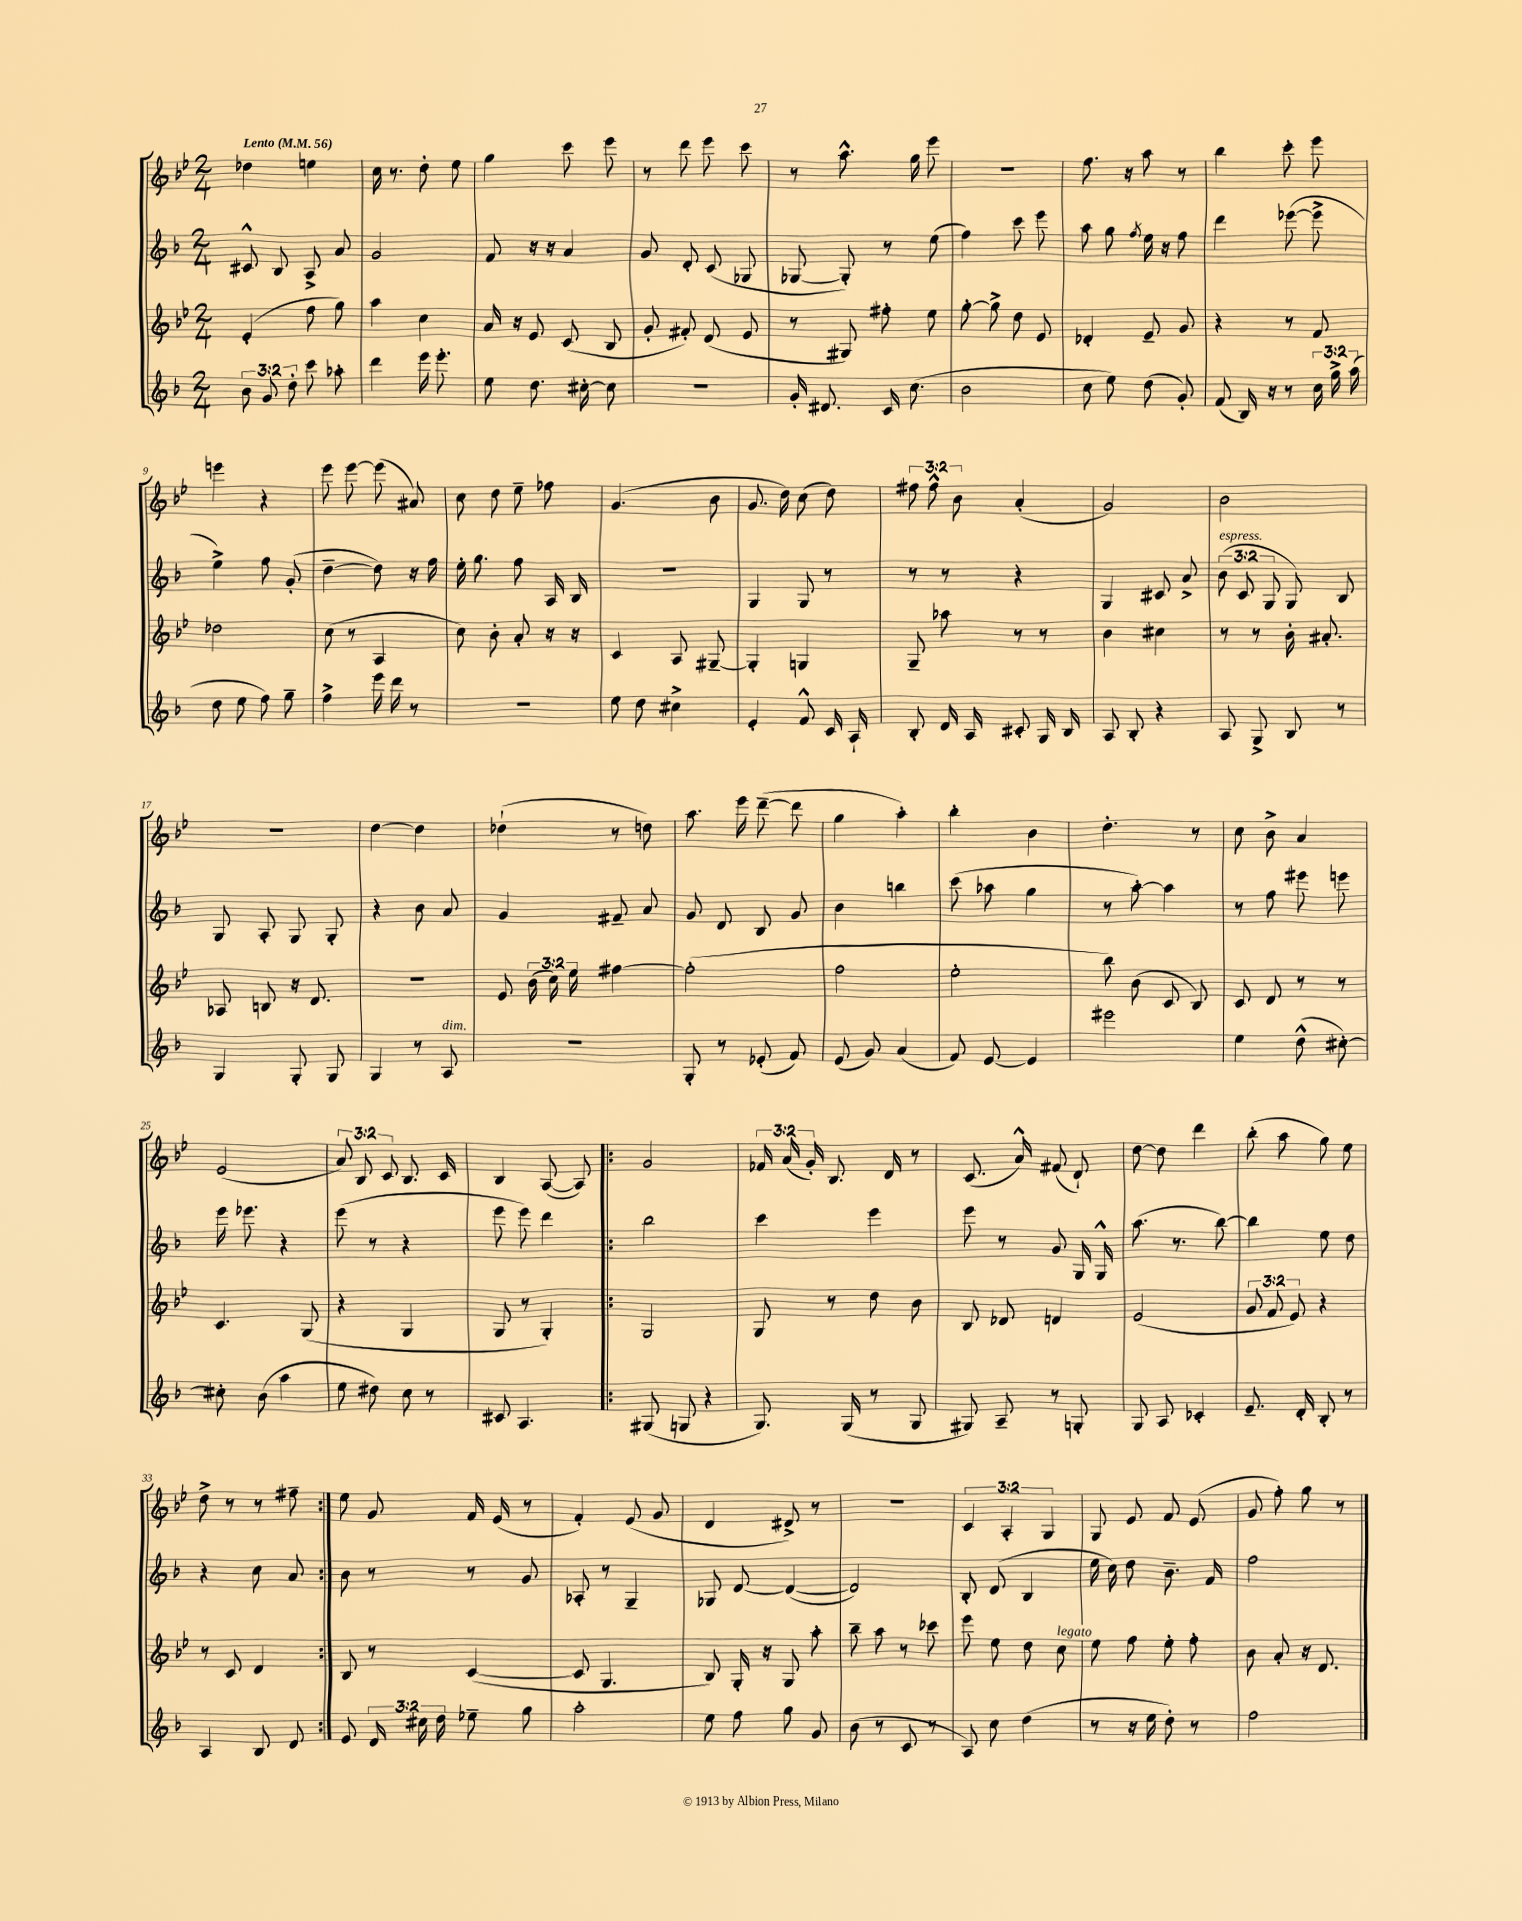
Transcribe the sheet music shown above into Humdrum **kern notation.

**kern	**kern	**kern	**kern
*staff4	*staff3	*staff2	*staff1
*clefG2	*clefG2	*clefG2	*clefG2
*k[b-]	*k[b-e-]	*k[b-]	*k[b-e-]
*M2/4	*M2/4	*M2/4	*M2/4
*MM56	*MM56	*MM56	*MM56
12b-	(4e-'	8c#^^	4dd-
12g	.	.	.
.	.	8B-	.
12dd'	.	.	.
8ccc	8ff	8A^	4ee
8aa-'	8gg)	8a	.
=	=	=	=
4ddd	4aa	2g	16cc
.	.	.	8.r
16eee	4cc	.	8dd'
8.eee'	.	.	.
.	.	.	8ee-
=	=	=	=
8ee	16a	8f	4gg
.	16r	.	.
8.dd	8e-	16r	.
.	.	16r	.
.	(8c	4a	8ccc
[16cc#'	.	.	.
8cc#]	8B-	.	8eee-
=	=	=	=
2r	8g'	8g	8r
.	8f#')	8d'	8ddd
.	(8d	(8c	8eee-
.	8e-	8G-	8ccc
=	=	=	=
16g'	8r	[8G-	8r
8.d#	.	.	.
.	8G#)	8G-'])	8.aa^^
16c	8ff#'	8r	.
(8.cc	.	.	16gg
.	8ee-	(8ee	8eee-
=	=	=	=
2b-	[8gg'	4ff)	2r
.	8gg^]	.	.
.	8dd	8ccc	.
.	8e-	8eee	.
=	=	=	=
8cc	4d-'	8aa	8.ff
8ee)	.	8gg	.
.	.	.	16r
.	.	8qff	.
(8dd	8e-~	16ee	8aa
.	.	16r	.
8g')	8g	8ff	8r
=	=	=	=
(8f	4r	4ddd	4bb-
16B-)	.	.	.
16r	.	.	.
8r	8r	([8eee-	8ccc'
24cc	8f	8eee-^]	8eee-
24gg^	.	.	.
(24aa	.	.	.
=	=	=	=
8dd	2dd-	4ee^)	4eee
8ee	.	.	.
8ff)	.	8ff	4r
8gg~	.	(8g'	.
=	=	=	=
4ff^	(8cc	[4dd~	8eee-
.	8r	.	[8eee-
16eee	4A	8dd])	(8eee-]
16ddd	.	.	.
8r	.	16r	8a#)
.	.	16ff	.
=	=	=	=
2r	8cc)	16ee'	8cc
.	.	8.gg	.
.	8b-'	.	8dd
.	8a'	8ff	8ee-~
.	16r	16A	8ff-
.	16r	16B-	.
=	=	=	=
8ee	4c	2r	(4.g
8dd	.	.	.
4cc#^	8A	.	.
.	[8G#~	.	8b-
=	=	=	=
4e'	4G#']	4G	8.g
.	.	.	16dd)
8f^^	4G	8G	(8cc
16c	.	8r	8dd)
16A`	.	.	.
=	=	=	=
8B-'	8G~	8r	12ff#
.	.	.	12ff#^^
16d	8aa-	8r	.
.	.	.	12b-
16A	.	.	.
8c#'	8r	4r	(4a'
16G	8r	.	.
16B-	.	.	.
=	=	=	=
8A	4b-	4G	2g)
8B-'	.	.	.
4r	4cc#	8c#	.
.	.	8a^	.
=	=	=	=
8A	8r	(12b-	2b-
.	.	12c	.
8G^	8r	.	.
.	.	12G	.
8B-	16b-'	8G)	.
.	8.a#'	.	.
8r	.	8B-	.
=	=	=	=
4G	8A-	8G	2r
.	8B	8A'	.
8G'	16r	8G	.
.	8.d	.	.
8G	.	8G'	.
=	=	=	=
4G	2r	4r	[4dd
8r	.	8b-	4dd]
8A	.	8a	.
=	=	=	=
2r	8e-	4g	(4dd-`
.	(24b-	.	.
.	24cc)	.	.
.	24ee-	.	.
.	[4ff#	8f#~	8r
.	.	8a	8dd)
=	=	=	=
8G'	(2ff#']	8g	8.aa
8r	.	8d	.
.	.	.	16eee-
(8e-'	.	8B-	([8ddd~
8f)	.	8g	8ddd]
=	=	=	=
(8e	2ff	4b-	4gg
8g)	.	.	.
(4a	.	4bb	4aa')
=	=	=	=
8f)	2ee-'	(8ccc	4bb-'
[8e	.	8aa-	.
4e]	.	4gg	4b-
=	=	=	=
2eee#	8bb-)	8r	4.dd'
.	(8b-	[8aa')	.
.	8c	4aa]	.
.	8B-)	.	8r
=	=	=	=
4ee	8c	8r	8cc
.	8d	8ff	8b-^
(8dd^^	8r	8eee#	4a
[8cc#')	8r	8eee	.
=	=	=	=
8cc#']	4.c	16eee	(2e-
.	.	8.eee-	.
(8b-	.	.	.
4aa	.	4r	.
.	(8G	.	.
=	=	=	=
8ee	4r	(8eee	12a)
.	.	.	12B-
8dd#)	.	8r	.
.	.	.	12c
8cc	4G	4r	8.B-
8r	.	.	.
.	.	.	16c
=	=	=	=
8c#	8G	8eee	4B-
4.A	8r	8eee)	.
.	4G')	4ddd	([8A
.	.	.	8A])
=!|:	=!|:	=!|:	=!|:
(8G#	2G	2bb-	2g
8G	.	.	.
4r	.	.	.
=	=	=	=
8.G)	8G	4ccc	24f-
.	.	.	(24a
.	.	.	24g')
.	8r	.	8.B-
(16G	.	.	.
8r	8dd	4eee	.
.	.	.	16d
8G	8b-	.	8r
=	=	=	=
8G#)	8B-	8eee	(8.c
8A~	8d-	8r	.
.	.	.	16a^^)
8r	4d	8g	(8f#
8G'	.	16G	8d`)
.	.	16G^^	.
=	=	=	=
8G	(2e-	(8.aa	[8dd
8A	.	.	8dd]
.	.	8.r	.
4c-'	.	.	4ddd
.	.	[8bb-)	.
=	=	=	=
8.e~	12g	4bb-]	(8bb-'
.	12f	.	.
.	.	.	8aa
.	12e-)	.	.
16d'	.	.	.
8B-'	4r	8ee	8gg)
8r	.	8dd	8ee-
=	=	=	=
4A	8r	4r	8dd^
.	8c	.	8r
8B-	4d	8cc	8r
8d	.	8a	8ff#~
=:|!	=:|!	=:|!	=:|!
8e	8B-	8b-	8ee-
24d	8r	8r	8g
24cc#	.	.	.
24dd	.	.	.
8ee-~	([4c	8r	16f
.	.	.	(16e-
8gg	.	8g	8r
=	=	=	=
2aa'	8c]	8A-'	4f')
.	4.G	8r	.
.	.	4G~	(8e-
.	.	.	8g
=	=	=	=
8ee	8B-)	8G-	4d
8ff	16G'	[8d	.
.	16r	.	.
8gg	8G	(4d_	8d#^)
8g	8aa'	.	8r
=	=	=	=
(8b-	8bb-~	2d])	2r
8r	8aa	.	.
8c	8r	.	.
8r	8ccc-	.	.
=	=	=	=
8A)	8eee-	8B-'	6c
8cc	8ee-	(8d	.
.	.	.	6A'
(4dd	8dd	4B-	.
.	.	.	6G
.	8cc	.	.
=	=	=	=
8r	8ee-	16ee	8G
.	.	16cc)	.
16r	8ff	8dd	8e-
16ee	.	.	.
8dd')	8ee-'	8.b-~	8f
8r	8ff'	.	(8e-
.	.	16f	.
=	=	=	=
2ff	8b-	2ff	8g
.	8a'	.	8ff')
.	16r	.	8gg
.	8.d	.	.
.	.	.	8r
==	==	==	==
*-	*-	*-	*-
